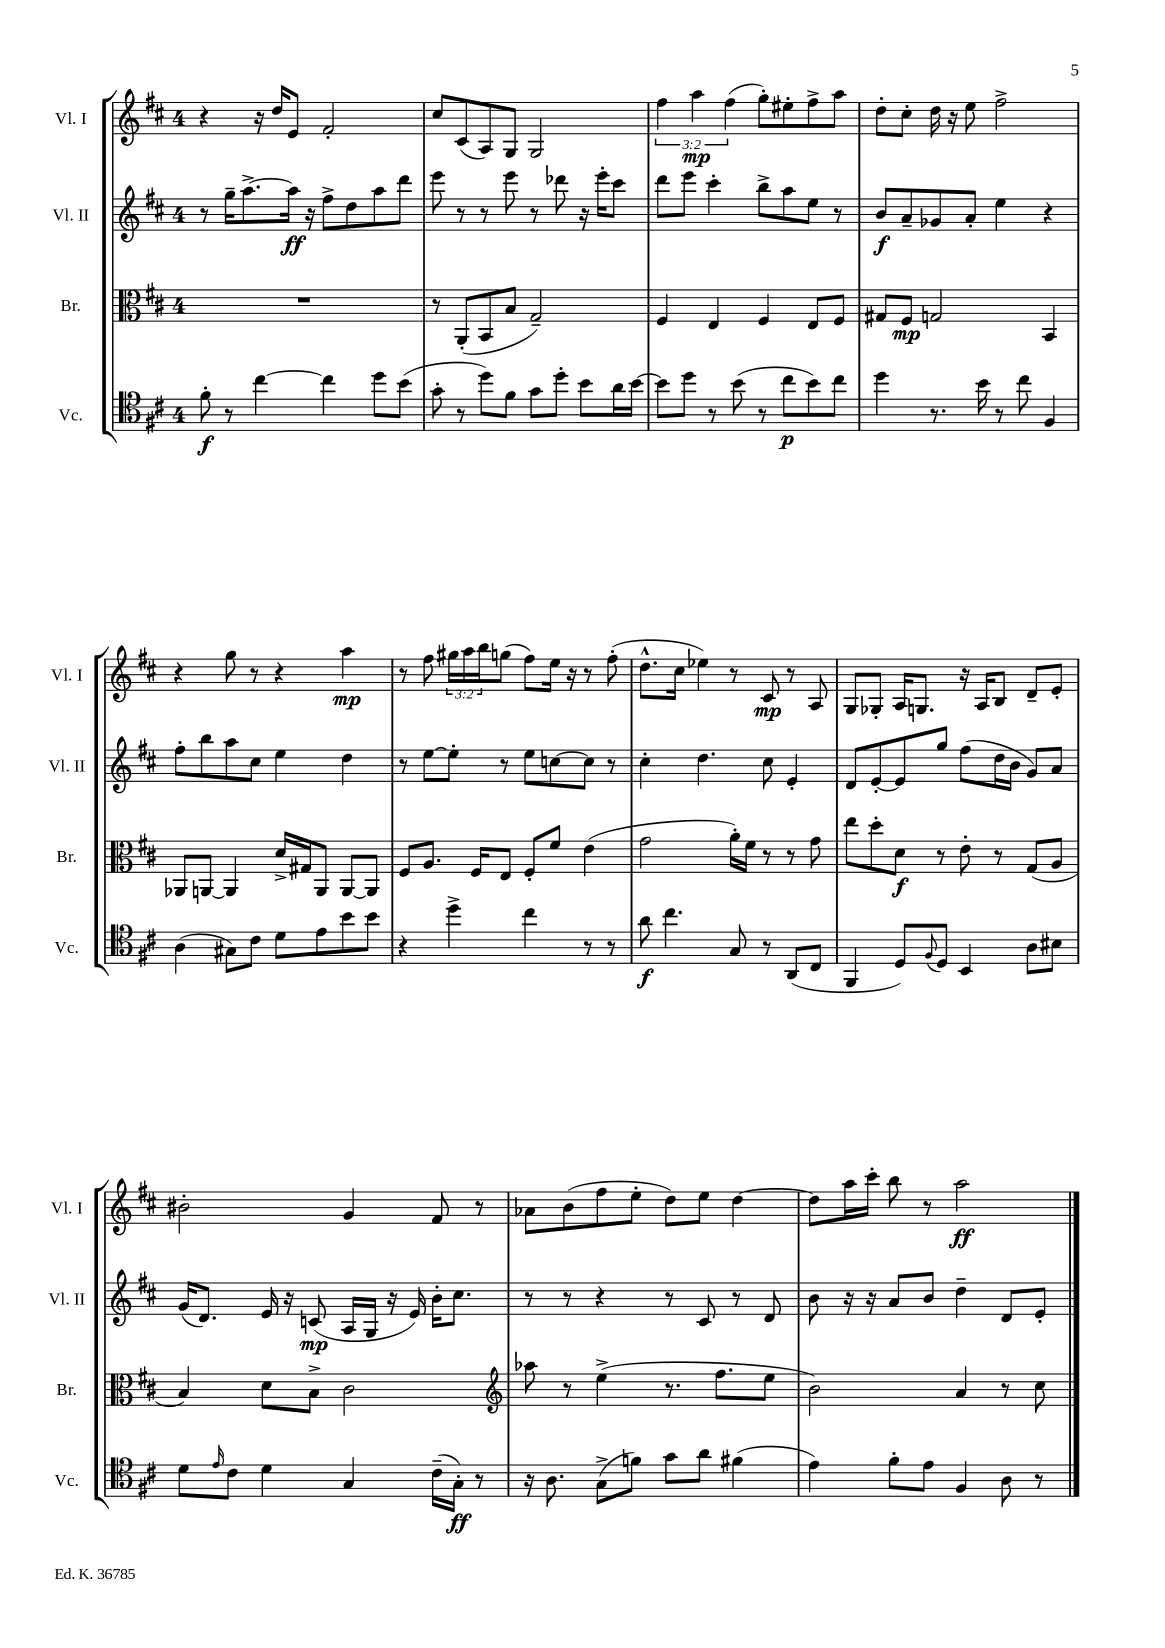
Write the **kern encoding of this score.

**kern	**kern	**kern	**kern
*staff4	*staff3	*staff2	*staff1
*clefC4	*clefC3	*clefG2	*clefG2
*k[f#c#]	*k[f#c#]	*k[f#c#]	*k[f#c#]
*M4/4	*M4/4	*M4/4	*M4/4
8f#'\	1r	8r	4r
8r	.	16gg~\LK	.
.	.	[8.aa^\	.
[4cc#\	.	.	16r
.	.	.	16dd/LK
.	.	16aa\]Jk	8e/J
.	.	16r	.
4cc#\]	.	8ff#^\L	2f#'/
.	.	8dd\	.
8dd\L	.	8aa\	.
(8b\J	.	8ddd\J	.
=	=	=	=
8g'\	8r	8eee\	8cc#/L
8r	(8AA'/L	8r	(8c#/
8dd\L)	8BB/	8r	8A/)
8f#\J	8B/J	8eee\	8G/J
8g\L	2G~/)	8r	2G/
8dd'\J	.	8ddd-\	.
8b\L	.	16r	.
.	.	16eee'\LK	.
16a\L	.	8ccc#\J	.
[16b\JJ	.	.	.
=	=	=	=
8b\]L	4F#/	8ddd\L	6ff#\
8dd\J	.	8eee\J	.
.	.	.	6aa\
8r	4E/	4ccc#'\	.
.	.	.	(6ff#\
(8b\	.	.	.
8r	4F#/	8bb^\L	8gg'\L)
8cc#\L	.	8aa\	8ee#'\
8b\)	8E/L	8ee\J	8ff#^\
8cc#\J	8F#/J	8r	8aa\J
=	=	=	=
4dd\	8G#/L	8b/L	8dd'\L
.	8F#/J	8a~/	8cc#'\J
8.r	2G/	8g-/	16dd\
.	.	.	16r
.	.	8a'/J	8ee\
16b\	.	.	.
8r	.	4ee\	2ff#^\
8cc#\	.	.	.
4F#/	4BB/	4r	.
=	=	=	=
(4A\	8AA-/L	8ff#'\L	4r
.	[8AA/J	8bb\	.
8G#\L)	4AA/]	8aa\	8gg\
8c#\J	.	8cc#\J	8r
8d\L	16d^/LL	4ee\	4r
.	16G#/J	.	.
8e\	8AA/J	.	.
8b\	[8AA/L	4dd\	4aa\
8b\J	8AA/]J	.	.
=	=	=	=
4r	8F#/L	8r	8r
.	8.A/J	[8ee\L	8ff#\
4dd^\	.	8ee'\]J	24gg#\LL
.	.	.	24aa\
.	16F#/LK	.	.
.	.	.	24bb\J
.	8E/J	8r	(8gg\J
4cc#\	8F#'/L	8ee\L	8ff#\L)
.	8f#/J	[8cc\	16ee\Jk
.	.	.	16r
8r	(4e\	8cc\]J	8r
8r	.	8r	(8ff#'\
=	=	=	=
8a\	2g\	4cc#'\	8.dd^^\L
4.cc#\	.	.	.
.	.	.	16cc#\Jk
.	.	4.dd\	4ee-\)
8G/	16a'\LL)	.	8r
.	16f#\JJ	.	.
8r	8r	8cc#\	8c#/
(8AA/L	8r	4e'/	8r
8C#/J	8g\	.	8A/
=	=	=	=
4FF#/	8ee\L	8d/L	8G/L
.	8dd'\	[8e'/	8G-'/J
8D/L)	8d\J	8e/]	16A/LK
.	.	.	8.G/J
8qqF#/	.	.	.
8D/J	8r	8gg/J	.
4BB/	8e'\	(8ff#\L	16r
.	.	.	16A/LK
.	8r	16dd\L	8B/J
.	.	16b\JJ	.
8A\L	(8G/L	8g/L)	8d~/L
8B#\J	8A/J	8a/J	8e'/J
=	=	=	=
8d\L	4B/)	(16g/LK	2b#'\
.	.	8.d/J)	.
16qqe/	.	.	.
8c#\J	.	.	.
4d\	8d\L	16e/	.
.	.	16r	.
.	8B^\J	(8c/	.
4G/	2c#\	16A/LL	4g/
.	.	16G/JJ	.
.	.	16r	.
.	.	16e/)	.
(16c#~\LL	.	16b'\LK	8f#/
16G'\JJ)	.	8.cc#\J	.
8r	.	.	8r
=	=	=	=
*	*clefG2	*	*
16r	8aa-\	8r	8a-\L
8.A\	.	.	.
.	8r	8r	(8b\
(8G^\L	(4ee^\	4r	8ff#\
8f\J)	.	.	8ee'\J
8g\L	8.r	8r	8dd\L)
8a\J	.	8c#/	8ee\J
.	8.ff#\L	.	.
(4f#\	.	8r	[4dd\
.	8ee\J	8d/	.
=	=	=	=
4e\)	2b\)	8b\	8dd\]L
.	.	16r	16aa\L
.	.	16r	16ccc#'\JJ
8f#'\L	.	8a/L	8bb\
8e\J	.	8b/J	8r
4F#/	4a/	4dd~\	2aa\
8A\	8r	8d/L	.
8r	8cc#\	8e'/J	.
==	==	==	==
*-	*-	*-	*-
